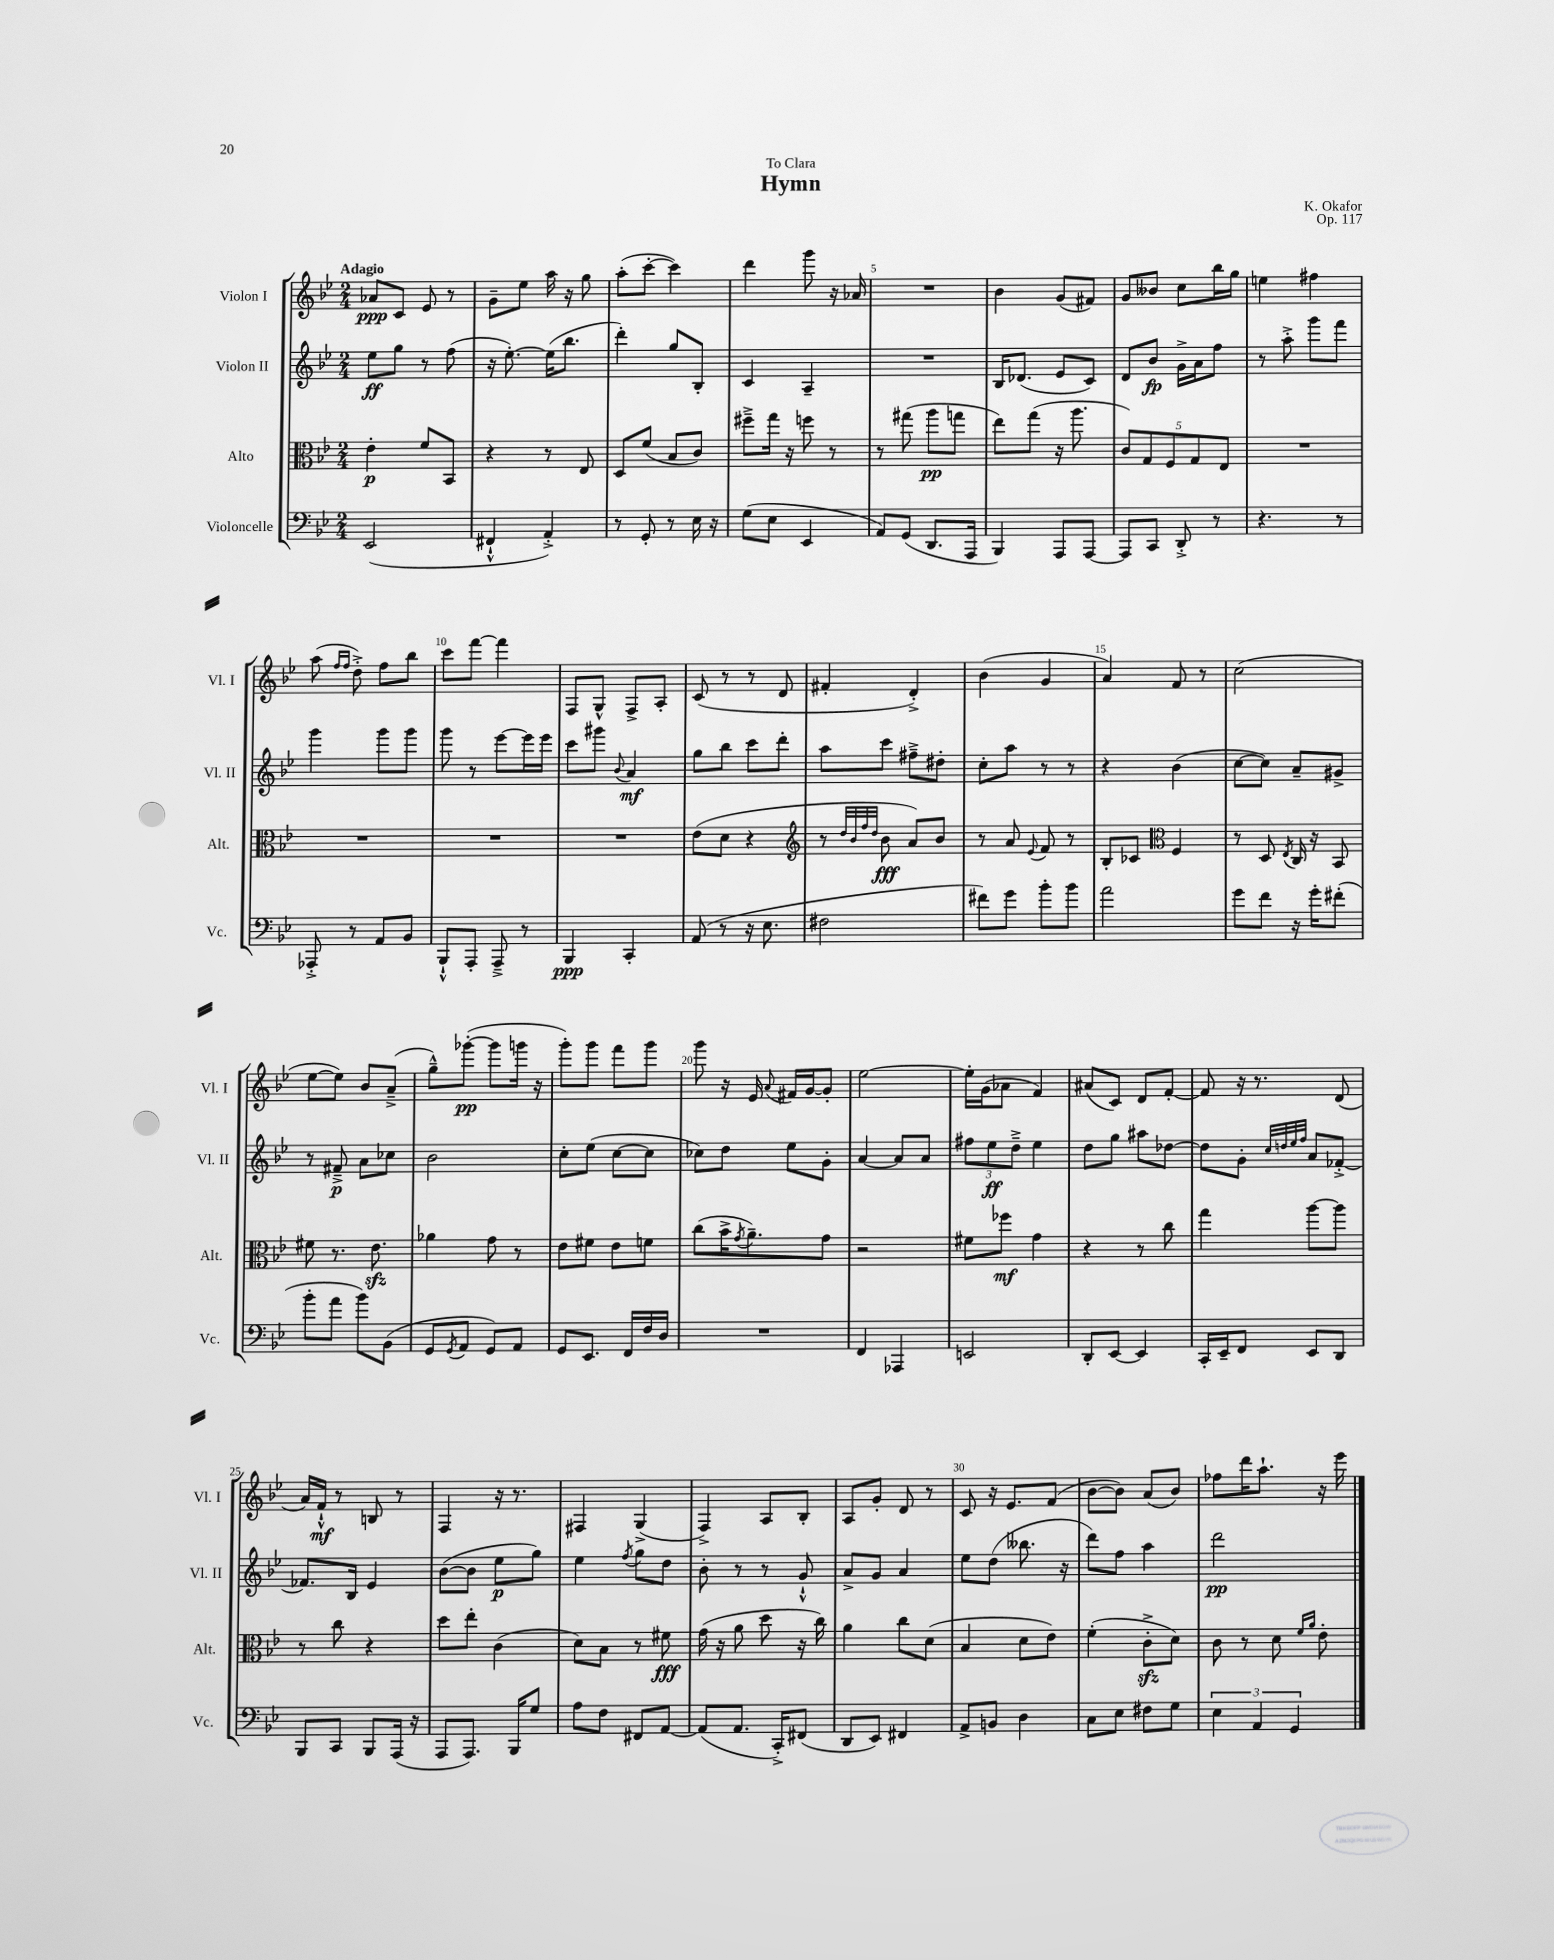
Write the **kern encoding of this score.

**kern	**kern	**kern	**kern
*staff4	*staff3	*staff2	*staff1
*clefF4	*clefC3	*clefG2	*clefG2
*k[b-e-]	*k[b-e-]	*k[b-e-]	*k[b-e-]
*M2/4	*M2/4	*M2/4	*M2/4
(2EE-	4e-'	8ee-	8a-
.	.	8gg	8c
.	8f	8r	8e-
.	8BB-	(8ff	8r
=	=	=	=
4FF#`^^	4r	16r	8g~
.	.	[8.ee-')	.
.	.	.	8ee-
4AA'^)	8r	(16ee-]	16aa
.	.	8.bb-	16r
.	8E-	.	8gg
=	=	=	=
8r	8D	4ddd')	(8aa'
8GG'	(8f	.	[8ccc'
8r	8B-	8gg	4ccc])
16E-	8c)	8B-'	.
16r	.	.	.
=	=	=	=
(8G	8ff#~^	4c	4ddd
8E-	16gg	.	.
.	16r	.	.
4EE-	8ff	4A~	8ggg
.	8r	.	16r
.	.	.	16a-
=	=	=	=
8AA)	8r	2r	2r
(8GG	(8gg#	.	.
8.DD	8aa	.	.
.	8gg	.	.
16AAA	.	.	.
=	=	=	=
4BBB-)	8ee-)	16B-	4b-
.	.	(8.d-	.
.	(8gg	.	.
8AAA	16r	8e-	(8g
.	8.aa	.	.
[8AAA	.	8c)	8f#)
=	=	=	=
8AAA]	10c)	8d	8g
.	10G	.	.
8CC	.	8b-	8b--
.	10F	.	.
8DD'^	.	16g^	8cc
.	10G	.	.
.	.	16a	.
8r	.	8ff	16bb-
.	10E-	.	.
.	.	.	16gg
=	=	=	=
4.r	2r	8r	4ee
.	.	8aa'^	.
.	.	8ggg	4ff#
8r	.	8fff	.
=	=	=	=
8AAA-'^	2r	4ggg	(8aa
.	.	.	16qqff
.	.	.	16qqff
8r	.	.	8dd'^)
8AA	.	8ggg	8ff
8BB-	.	8ggg	8bb-
=	=	=	=
8BBB-`^^	2r	8ggg	8ccc
8AAA'	.	8r	[8fff
8AAA~^	.	[8eee-	4fff]
8r	.	16eee-]	.
.	.	16eee-	.
=	=	=	=
4BBB-	2r	8ccc	8F
.	.	8ggg#	8G^^
.	.	8qqb-	.
4CC'	.	4a	8F^
.	.	.	8A'
=	=	=	=
(8AA	(8e-	8gg	(8c
8r	8d	8bb-	8r
16r	4r	8ccc	8r
8.E-	.	.	.
.	.	8ddd'	8d
=	=	=	=
*	*clefG2	*	*
2F#	8r	8aa	4f#'
.	32qqdd	.	.
.	32qqb-	.	.
.	32qqff	.	.
.	32qqdd	.	.
.	8b-	8ccc	.
.	8a)	8ff#~^	4d'^)
.	8b-	8dd#'	.
=	=	=	=
8f#)	8r	8cc'	(4b-
8g	8a	8aa	.
.	8qqe-	.	.
8b-'	8f	8r	4g
8b-	8r	8r	.
=	=	=	=
2a	8B-'	4r	4a)
.	8c-	.	.
*	*clefC3	*	*
.	4F	(4b-	8f
.	.	.	8r
=	=	=	=
8g	8r	[8cc	(2cc
8f	8D	8cc])	.
.	8qE-	.	.
16r	16C	8a~	.
16g'	16r	.	.
(8f#'	8BB-	8g#^	.
=	=	=	=
8b-'	8f#	8r	[8ee-
8a	8.r	8f#~^	8ee-])
8b-)	.	8a	8b-
.	8.e-	.	.
(8BB-	.	8cc-	(8a~^
=	=	=	=
8GG	4a-	2b-	8gg~^^)
8qGG	.	.	.
8AA	.	.	([8ggg-'
8GG)	8g	.	8ggg-]
8AA	8r	.	16ggg
.	.	.	16r
=	=	=	=
8GG	8e-	8cc'	8ggg')
8.EE-	8f#	(8ee-	8ggg
.	8e-	[8cc	8fff
16FF	.	.	.
16F	8f	8cc]	8ggg
16D	.	.	.
=	=	=	=
2r	(8cc	8cc-)	8ggg
.	16b-^	8dd	16r
.	8qg	.	.
.	8.a~)	.	16e-
.	.	.	8qqa
.	.	8ee-	16f#
.	.	.	[16g
.	8g	8g'	8g']
=	=	=	=
4FF	2r	[4a	[2ee-
4AAA-	.	8a]	.
.	.	8a	.
=	=	=	=
2EE	8f#	12ff#	16ee-']
.	.	.	(16g
.	.	12ee-	.
.	8ff-	.	8a-
.	.	12dd~^	.
.	4g	4ee-	4f)
=	=	=	=
8DD'	4r	8dd	(8a#
[8EE-	.	8gg	8c)
4EE-]	8r	8aa#	8d
.	8cc	[8dd-	[8f'
=	=	=	=
16CC'	4gg	8dd-]	8f]
16EE-~	.	.	.
8FF	.	8g'	16r
.	.	.	8.r
.	.	32qqcc	.
.	.	32qqdd	.
.	.	32qqee-	.
.	.	32qqff	.
8EE-	[8aa	8a	.
8DD	8aa]	[8f-'^	(8d
=	=	=	=
8BBB-	8r	8.f-]	16a)
.	.	.	16f`^^
8CC	8cc	.	8r
.	.	16B-	.
8BBB-	4r	4e-	8B
(16AAA	.	.	8r
16r	.	.	.
=	=	=	=
8AAA	8dd	([8b-	4F
8.AAA)	8ee-'	8b-]	.
.	(4c	8ee-	16r
16BBB-	.	.	8.r
8G	.	8gg)	.
=	=	=	=
8A	8d)	4ee-	4F#
8F	8B-	.	.
.	.	8qff	.
8FF#	8r	8gg	(4G^
[8AA	8f#	8dd	.
=	=	=	=
(8AA]	(16g	8b-'	4F^)
.	16r	.	.
8.AA	8a	8r	.
.	8dd	8r	8A
16CC'^)	.	.	.
(8FF#	16r	8g`^^	8B-'
.	16cc)	.	.
=	=	=	=
8DD	4a	8a^	8A
8EE-)	.	8g	8g'
4FF#	8cc	4a	8d
.	(8d	.	8r
=	=	=	=
8AA^	4B-	8ee-	8c
8BB	.	(8dd	16r
.	.	.	8.e-
4D	8d	8.bb--	.
.	8e-)	.	(8f
.	.	16r	.
=	=	=	=
8C	(4f'	8ddd)	[8b-
8E-	.	8ff	8b-])
8F#	8c'^	4aa	(8a
8G	8d)	.	8b-)
=	=	=	=
6E-	8c	2ddd	8ff-
.	8r	.	16ddd
6AA	.	.	.
.	.	.	8.aa`
.	8d	.	.
6GG	.	.	.
.	16qqf	.	.
.	16qqa	.	.
.	8e-'	.	16r
.	.	.	16eee-
==	==	==	==
*-	*-	*-	*-
